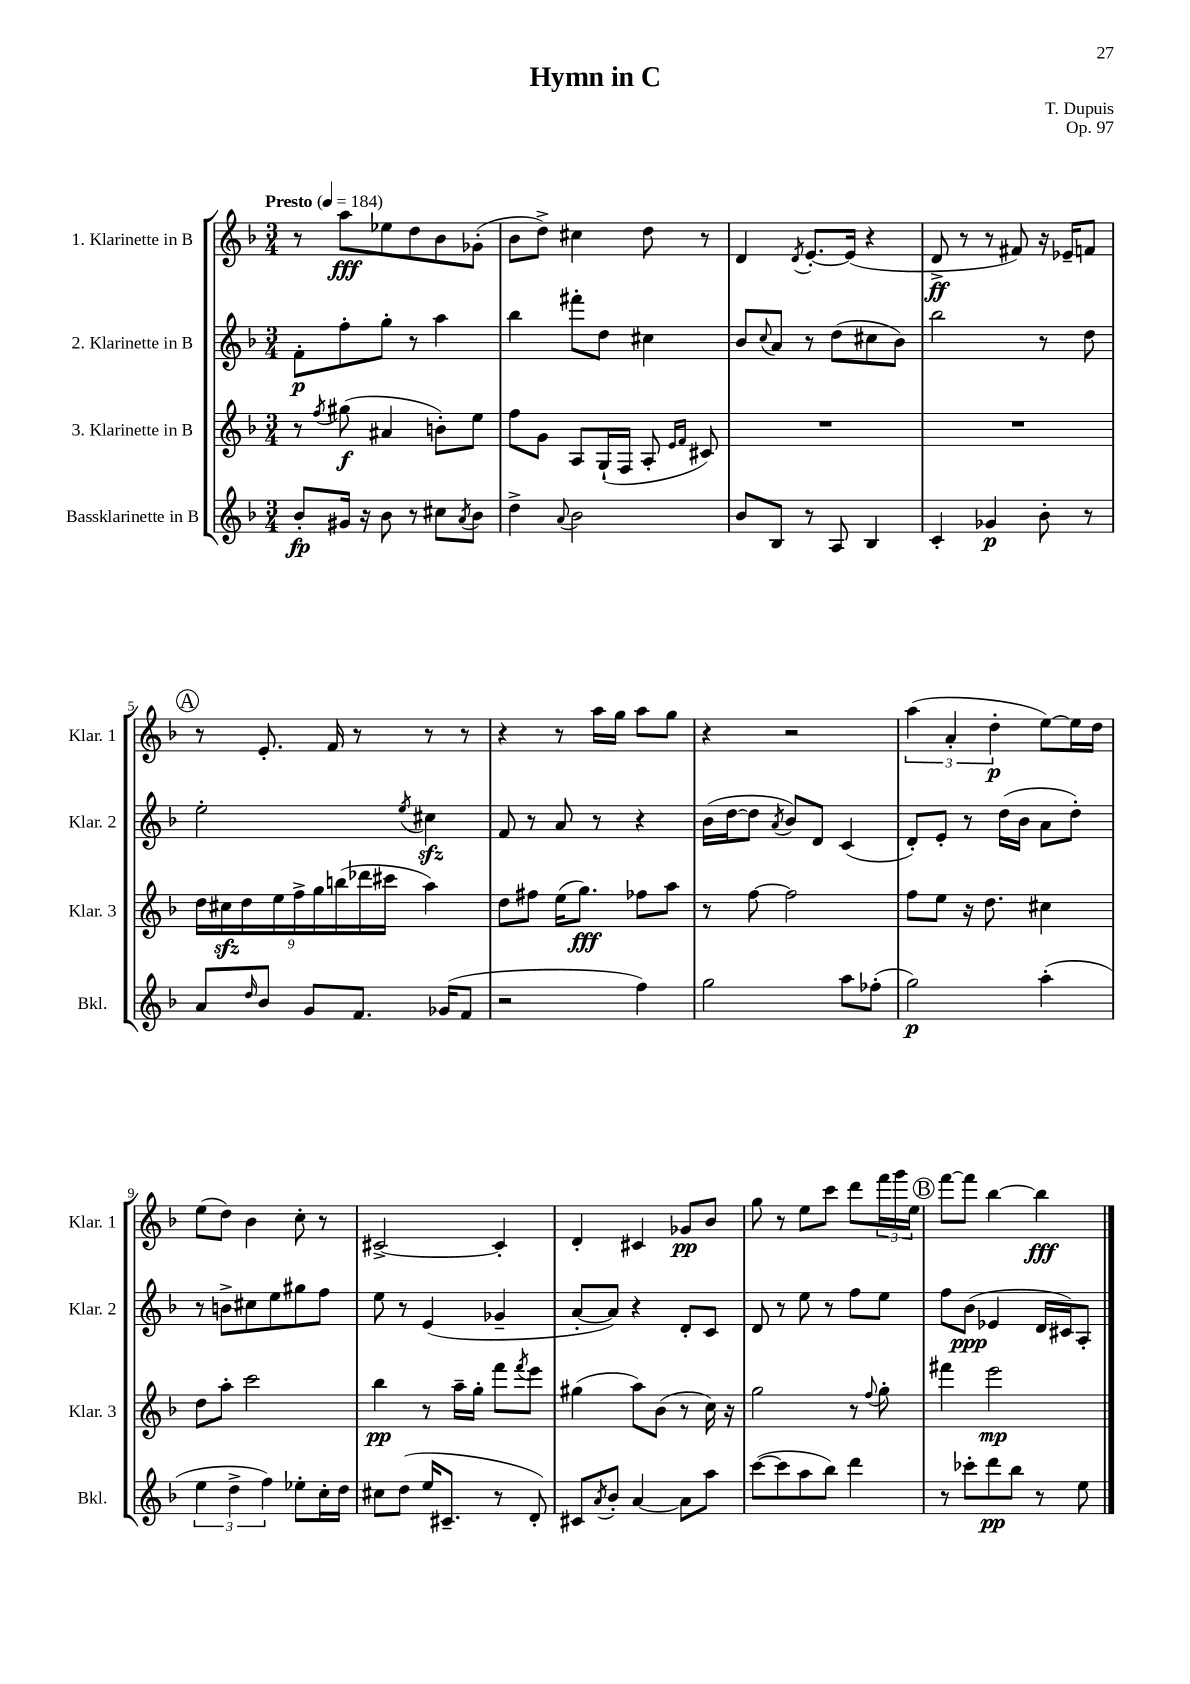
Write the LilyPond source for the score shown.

\header { title = "Hymn in C" composer = "T. Dupuis" opus = "Op. 97" }
<<
\new StaffGroup <<
\new Staff = "s0" \with { instrumentName = "1. Klarinette in B" shortInstrumentName = "Klar. 1" } {
    \clef treble \key f \major \numericTimeSignature \time 3/4 \tempo "Presto" 4 = 184
    r8 a''8\fff ees''8 d''8 bes'8 ges'8-.( |
    bes'8 d''8->) cis''4 d''8 r8 |
    d'4 \acciaccatura { d'8 } e'8.~-. e'16( r4 |
    d'8->\ff r8 r8 fis'8) r16 ees'16-- f'8 |
    \mark \markup { \circle "A" } r8 e'8.-. f'16 r8 r8 r8 |
    r4 r8 a''16 g''16 a''8 g''8 |
    r4 r2 |
    \tuplet 3/2 { a''4( a'4-. d''4-.\p } e''8~) e''16 d''16 |
    e''8( d''8) bes'4 c''8-. r8 |
    cis'2~-> cis'4-. |
    d'4-. cis'4 ges'8\pp bes'8 |
    g''8 r8 e''8 c'''8 d'''8 \tuplet 3/2 { f'''16 g'''16 e''16 } |
    \mark \markup { \circle "B" } f'''8~ f'''8 bes''4~ bes''4\fff \bar "|." |
}
\new Staff = "s1" \with { instrumentName = "2. Klarinette in B" shortInstrumentName = "Klar. 2" } {
    \clef treble \key f \major \numericTimeSignature \time 3/4
    f'8-.\p f''8-. g''8-. r8 a''4 |
    bes''4 fis'''8-. d''8 cis''4 |
    bes'8 \appoggiatura { c''8 } a'8 r8 d''8( cis''8 bes'8) |
    bes''2 r8 d''8 |
    \mark \markup { \circle "A" } e''2-. \acciaccatura { e''8 } cis''4\sfz |
    f'8 r8 a'8 r8 r4 |
    bes'16( d''16~ d''8 \acciaccatura { a'8 } bes'8) d'8 c'4( |
    d'8-.) e'8-. r8 d''16( bes'16 a'8 d''8-.) |
    r8 b'8-> cis''8 e''8 gis''8 f''8 |
    e''8 r8 e'4( ges'4-- |
    a'8~-. a'8) r4 d'8-. c'8 |
    d'8 r8 e''8 r8 f''8 e''8 |
    \mark \markup { \circle "B" } f''8 bes'8\ppp( ees'4 d'16 cis'16) a8-. \bar "|." |
}
\new Staff = "s2" \with { instrumentName = "3. Klarinette in B" shortInstrumentName = "Klar. 3" } {
    \clef treble \key f \major \numericTimeSignature \time 3/4
    r8 \acciaccatura { f''8 } gis''8\f( ais'4 b'8-.) e''8 |
    f''8 g'8 a8 g16-!( f16 a8-. \grace { e'16 f'16 } cis'8) |
    R2. |
    R2. |
    \mark \markup { \circle "A" } \tuplet 9/8 { d''16 cis''16\sfz d''16 e''16 f''16-> g''16 b''16( des'''16 cis'''16 } a''4) |
    d''8 fis''8 e''16( g''8.\fff) fes''8 a''8 |
    r8 f''8~ f''2 |
    f''8 e''8 r16 d''8. cis''4 |
    d''8 a''8-. c'''2 |
    bes''4\pp r8 a''16-- g''16-. f'''8 \acciaccatura { f'''8 } e'''8 |
    gis''4( a''8) bes'8( r8 c''16) r16 |
    g''2 r8 \appoggiatura { f''8 } g''8-. |
    \mark \markup { \circle "B" } fis'''4 e'''2\mp \bar "|." |
}
\new Staff = "s3" \with { instrumentName = "Bassklarinette in B" shortInstrumentName = "Bkl." } {
    \clef treble \key f \major \numericTimeSignature \time 3/4
    bes'8-.\fp gis'16 r16 bes'8 r8 cis''8 \acciaccatura { a'8 } bes'8 |
    d''4-> \appoggiatura { a'8 } bes'2 |
    bes'8 bes8 r8 a8 bes4 |
    c'4-. ges'4\p bes'8-. r8 |
    \mark \markup { \circle "A" } a'8 \grace { d''16 } bes'8 g'8 f'8. ges'16( f'8 |
    r2 f''4) |
    g''2 a''8 fes''8-.( |
    g''2\p) a''4-.( |
    \tuplet 3/2 { e''4 d''4-> f''4) } ees''8-. c''16-. d''16 |
    cis''8 d''8( e''16 cis'8.-- r8 d'8-.) |
    cis'8 \acciaccatura { a'8 } bes'8-. a'4~ a'8 a''8 |
    c'''8~( c'''8 a''8 bes''8) d'''4 |
    \mark \markup { \circle "B" } r8 ces'''8-. d'''8\pp bes''8 r8 e''8 \bar "|." |
}
>>
>>
